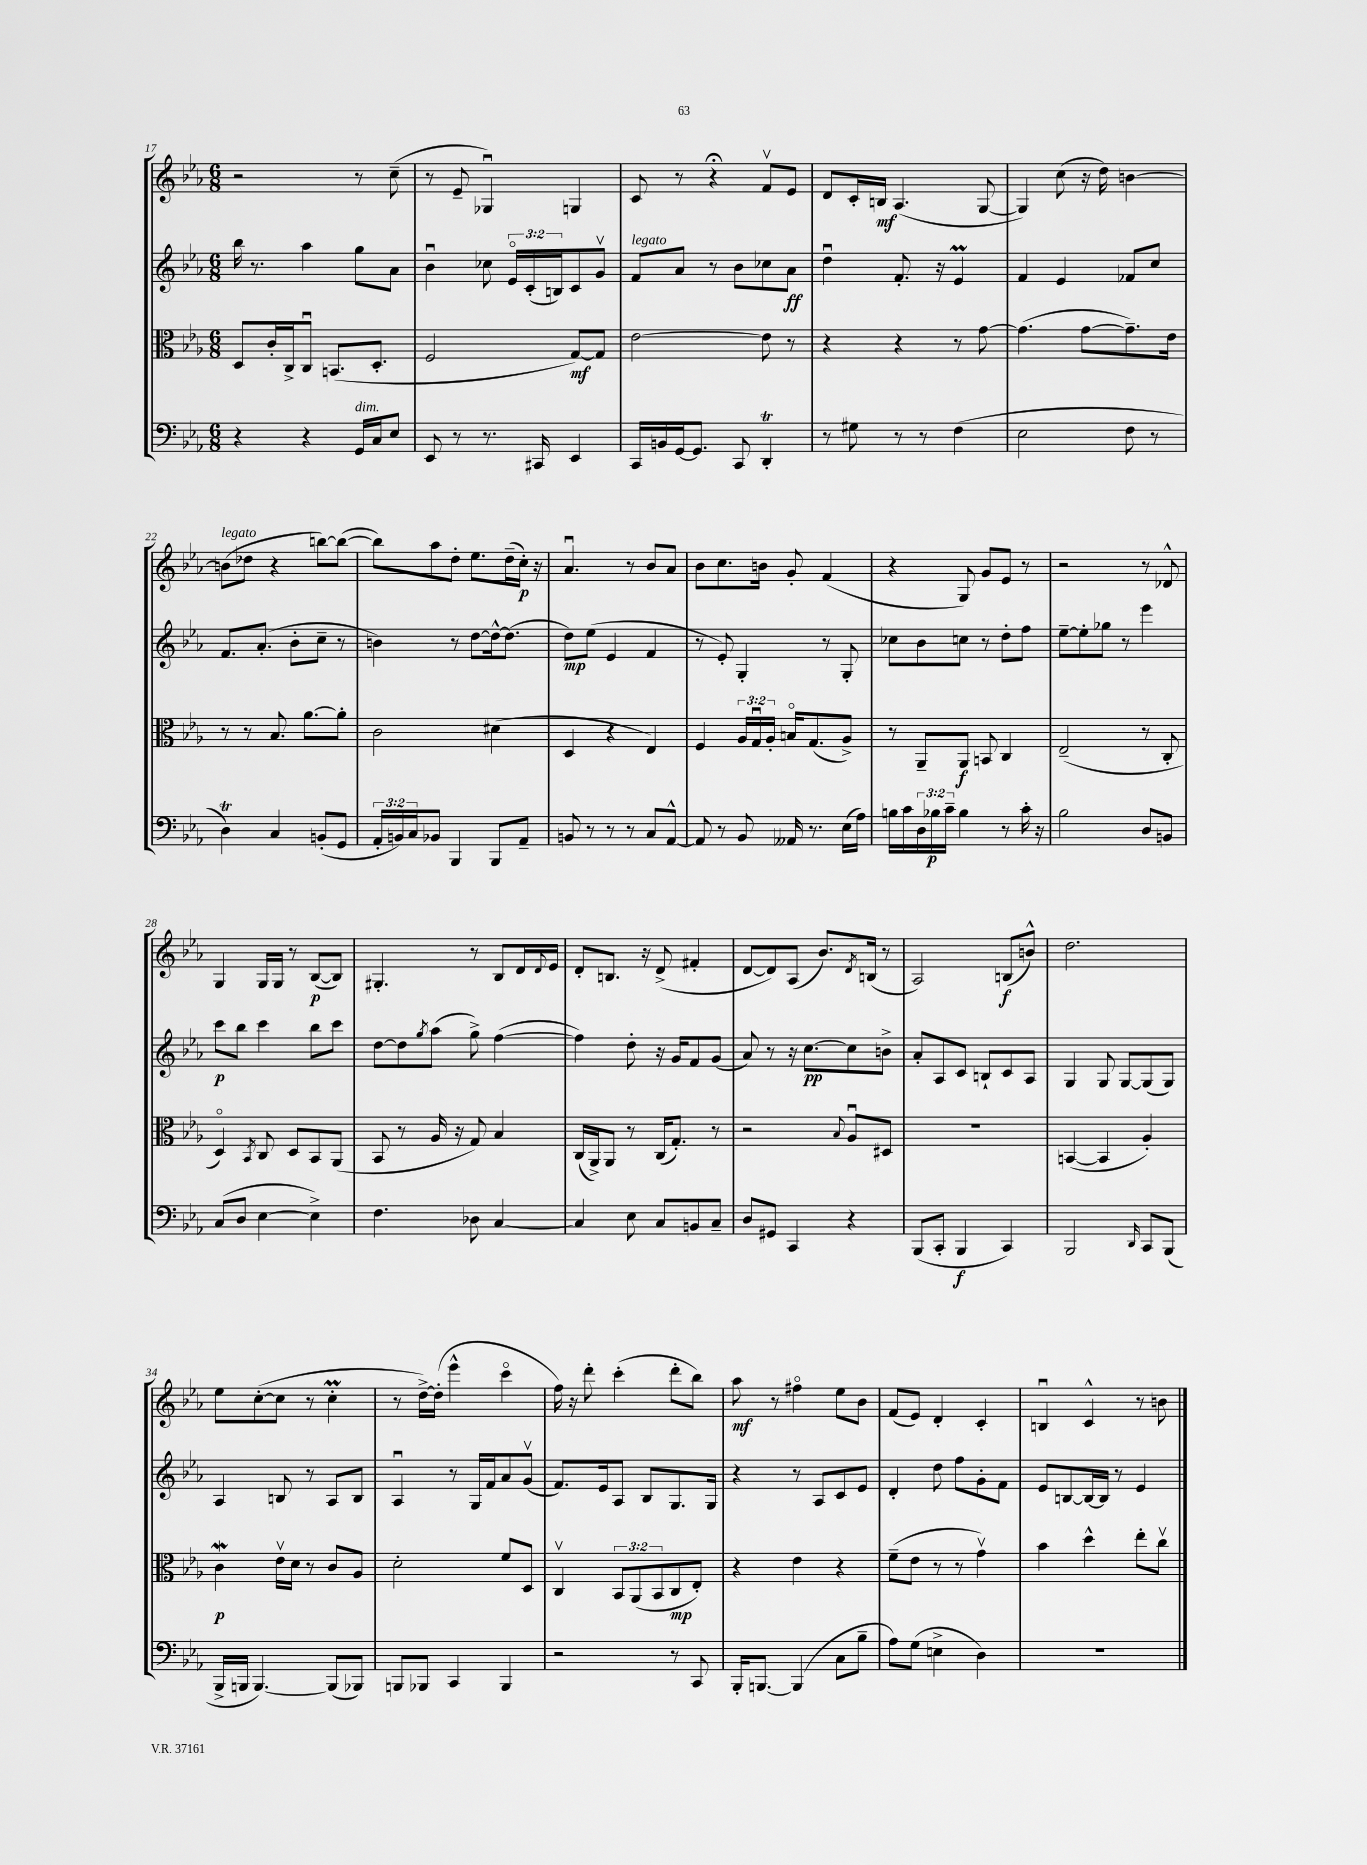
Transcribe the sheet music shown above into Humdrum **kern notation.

**kern	**dynam	**kern	**dynam	**kern	**dynam	**kern	**dynam
*part4	*part4	*part3	*part3	*part2	*part2	*part1	*part1
*staff4	*staff4	*staff3	*staff3	*staff2	*staff2	*staff1	*staff1
*clefF4	*	*clefC3	*	*clefG2	*	*clefG2	*
*k[b-e-a-]	*	*k[b-e-a-]	*	*k[b-e-a-]	*	*k[b-e-a-]	*
*M6/8	*	*M6/8	*	*M6/8	*	*M6/8	*
=17	=17	=17	=17	=17	=17	=17	=17
4r	.	8D/L	.	16bb-\	.	2r	.
.	.	.	.	8.r	.	.	.
.	.	16c'/L	.	.	.	.	.
.	.	16C^/J	.	.	.	.	.
4r	.	8Cu/J	.	4aa-\	.	.	.
.	.	(8.BBn/L	.	.	.	.	.
!LO:TX:a:i:t=dim.	!	!	!	!	!	!	!
16GG/LL	.	.	.	8gg\L	.	8r	.
16C/J	.	8.D'/J	.	.	.	.	.
8E-/J	.	.	.	8a-\J	.	(8cc~\	.
=18	=18	=18	=18	=18	=18	=18	=18
8EE-/	.	2F/	.	4b-u\	.	8r	.
8r	.	.	.	.	.	8e-~/	.
8.r	.	.	.	8cc-X\	.	4G-Xu/)	.
.	.	.	.	24e-/LL	.	.	.
.	.	.	.	(24c'/	.	.	.
16CC#X/	.	.	.	.	.	.	.
.	.	.	.	24Bn/J)	.	.	.
4EE-/	.	[8G/L)	mf	8c/	.	4Gn/	.
.	.	8G/J]	.	8gv/J	.	.	.
=19	=19	=19	=19	=19	=19	=19	=19
!	!	!	!	!LO:TX:a:i:t=legato	!	!	!
16CC/LL	.	[2e-\	.	8f/L	.	8c/	.
16BBn/	.	.	.	.	.	.	.
[16GG/J	.	.	.	8a-/J	.	8r	.
8.GG/J]	.	.	.	.	.	.	.
.	.	.	.	8r	.	4r;<	.
8CC/	.	.	.	8b-\L	.	.	.
4DDt'/	.	8e-\]	.	8cc-X\	.	8fv/L	.
.	.	8r	.	8a-\J	ff	8e-/J	.
=20	=20	=20	=20	=20	=20	=20	=20
8r	.	4r	.	4ddu\	.	8d/L	.
8G#X\	.	.	.	.	.	16c'/L	.
.	.	.	.	.	.	16Bn/JJ	mf
8r	.	4r	.	8.f'/	.	(4.A-/	.
8r	.	.	.	.	.	.	.
.	.	.	.	16r	.	.	.
(4F\	.	8r	.	4e-M/	.	.	.
.	.	[8g\	.	.	.	[8G/	.
=21	=21	=21	=21	=21	=21	=21	=21
2E-\	.	(4.g\]	.	4f/	.	4G/])	.
.	.	.	.	4e-/	.	(8cc\	.
.	.	[8g\L	.	.	.	16r	.
.	.	.	.	.	.	16dd\)	.
8F\	.	8.g~\])	.	8f-X/L	.	[4bn\	.
8r	.	.	.	8cc/J	.	.	.
.	.	16e-\Jk	.	.	.	.	.
!!LO:LB:g=z
=22	=22	=22	=22	=22	=22	=22	=22
!	!	!	!	!	!	!LO:TX:a:i:t=legato	!
4Dt\)	.	8r	.	8.f/L	.	(8bn\L]	.
.	.	8r	.	.	.	8dd-X\J	.
.	.	.	.	(8.a-'/J	.	.	.
4C/	.	8.B-/	.	.	.	4r	.
.	.	.	.	8b-'\L	.	.	.
.	.	[8.a-\L	.	.	.	.	.
(8BBn'/L	.	.	.	8cc~\J	.	[8bbn\L)	.
8GG/J	.	8a-'\J]	.	8r	.	(8bb\J_	.
=23	=23	=23	=23	=23	=23	=23	=23
24AA-'/LL	.	2c\	.	4bn\)	.	8bb\L])	.
24BBn/)	.	.	.	.	.	.	.
24C/J	.	.	.	.	.	.	.
8BB-X/J	.	.	.	.	.	8aa-\	.
4BBB-/	.	.	.	8r	.	8dd'\J	.
.	.	.	.	[8dd\L	.	8.ee-\L	.
8BBB-/L	.	(4d#X\	.	16dd^^\k_	.	.	.
.	.	.	.	(8.dd\J]	.	(16dd~\L	.
8AA-~/J	.	.	.	.	.	16cc'\JJ)	p
.	.	.	.	.	.	16r	.
=24	=24	=24	=24	=24	=24	=24	=24
8BBn/	.	4D/	.	8dd\L)	mp	4.a-u/	.
8r	.	.	.	(8ee-\J	.	.	.
8r	.	4r	.	4e-/	.	.	.
8r	.	.	.	.	.	8r	.
8C/L	.	4E-/)	.	4f/	.	8b-/L	.
[8AA-^^/J	.	.	.	.	.	8a-/J	.
=25	=25	=25	=25	=25	=25	=25	=25
8AA-/]	.	4F/	.	8r	.	8b-\L	.
8r	.	.	.	8e-'/)	.	8.cc\	.
8BB-/	.	24A-/LL	.	4G'/	.	.	.
.	.	24Gu/	.	.	.	.	.
.	.	.	.	.	.	16bn\Jk	.
.	.	24A-'/JJ	.	.	.	.	.
16AA--X/	.	16Bn/KL	.	.	.	8g'/	.
8.r	.	(8.G/	.	.	.	.	.
.	.	.	.	8r	.	(4f/	.
(16E-\LL	.	8A-^/J)	.	8G'/	.	.	.
16A-\JJ)	.	.	.	.	.	.	.
=26	=26	=26	=26	=26	=26	=26	=26
16Bn\LL	.	8r	.	8cc-X\L	.	4r	.
16c\	.	.	.	.	.	.	.
24D\	.	8AA-~/L	.	8b-\	.	.	.
24B-X\	p	.	.	.	.	.	.
24c~\JJ	.	.	.	.	.	.	.
4B-\	.	8AA-/J	f	8ccn\J	.	8G/)	.
.	.	8BBn/	.	8r	.	8g/L	.
8r	.	4C/	.	8dd'\L	.	8e-/J	.
16c'\	.	.	.	8ff\J	.	8r	.
16r	.	.	.	.	.	.	.
=27	=27	=27	=27	=27	=27	=27	=27
2B-\	.	(2E-~/	.	[8ee-~\L	.	2r	.
.	.	.	.	8ee-'\]	.	.	.
.	.	.	.	8gg-X\J	.	.	.
.	.	.	.	8r	.	.	.
8D/L	.	8r	.	4eee-\	.	8r	.
8BBn/J	.	8C'/	.	.	.	8d-X^^/	.
!!LO:LB:g=z
=28	=28	=28	=28	=28	=28	=28	=28
(8C/L	.	4D/)	.	8ccc\L	p	4G/	.
8D/J	.	.	.	8bb-\J	.	.	.
.	.	8qBB-/	.	.	.	.	.
[4E-\	.	8C/	.	4ccc\	.	16G/LL	.
.	.	.	.	.	.	16G/JJ	.
.	.	8D/L	.	.	.	8r	.
4E-^\])	.	8BB-/	.	8bb-\L	.	([8B-/L	p
.	.	(8AA-/J	.	8ccc\J	.	8B-/J])	.
=29	=29	=29	=29	=29	=29	=29	=29
4.F\	.	8BB-/	.	[8dd\L	.	4.G#X'/	.
.	.	8r	.	8dd\]	.	.	.
.	.	.	.	8qgg/	.	.	.
.	.	16A-/	.	(8aa-\J	.	.	.
.	.	16r	.	.	.	.	.
8D-X\	.	8G/)	.	8gg^\)	.	8r	.
[4C/	.	4B-/	.	([4ff\	.	8B-/L	.
.	.	.	.	.	.	16d/L	.
.	.	.	.	.	.	8qqd/	.
.	.	.	.	.	.	16e-/JJ	.
=30	=30	=30	=30	=30	=30	=30	=30
4C/]	.	(16C/LL	.	4ff\])	.	8d'/L	.
.	.	16AA-^/J)	.	.	.	.	.
.	.	8AA-/J	.	.	.	8.Bn/J	.
8E-\	.	8r	.	8dd'\	.	.	.
.	.	.	.	.	.	16r	.
8C/L	.	(16C/KL	.	16r	.	(8d^/	.
.	.	8.G'/J)	.	16g/KL	.	.	.
8BBn/	.	.	.	8f/	.	4f#X'/	.
8C~/J	.	8r	.	(8g/J	.	.	.
=31	=31	=31	=31	=31	=31	=31	=31
8D/L	.	2r	.	8a-/)	.	[8d/L	.
8GG#X/J	.	.	.	8r	.	8d/])	.
4CC/	.	.	.	16r	.	(8A-/J	.
.	.	.	.	[8.cc\L	pp	.	.
.	.	.	.	.	.	8.b-/L)	.
.	.	8qqB-/	.	.	.	.	.
4r	.	8A-u/L	.	8cc\]	.	.	.
.	.	.	.	.	.	8qd/	.
.	.	.	.	.	.	(16Bn/Jk	.
.	.	8D#X/J	.	8bn^\J	.	8r	.
=32	=32	=32	=32	=32	=32	=32	=32
(8BBB-/L	.	2.r	.	8a-'/L	.	2A-/)	.
8CC'/J	.	.	.	8A-/	.	.	.
4BBB-/	f	.	.	8c/J	.	.	.
.	.	.	.	8Bn`/L	.	.	.
4CC/)	.	.	.	8c/	.	(8Bn/L	f
.	.	.	.	8A-/J	.	8bn^^/J)	.
=33	=33	=33	=33	=33	=33	=33	=33
2BBB-/	.	([4BBn/	.	4G/	.	2.dd\	.
.	.	4BB/]	.	8G/	.	.	.
.	.	.	.	[8G/L	.	.	.
16qqDD/	.	.	.	.	.	.	.
8CC/L	.	4A-'/)	.	(8G/]	.	.	.
(8BBB-/J	.	.	.	8G/J)	.	.	.
!!LO:LB:g=z
=34	=34	=34	=34	=34	=34	=34	=34
16BBB-^/LL	.	4cW\	p	4A-/	.	8ee-\L	.
16BBBn/JJ	.	.	.	.	.	.	.
[4.BBB/)	.	.	.	.	.	([8cc'\	.
.	.	16e-v\LL	.	8Bn/	.	8cc\J]	.
.	.	16d\JJ	.	.	.	.	.
.	.	8r	.	8r	.	8r	.
(8BBB/L]	.	8c/L	.	8A-/L	.	4ccM'\	.
8BBB-X/J)	.	8A-/J	.	8B/J	.	.	.
=35	=35	=35	=35	=35	=35	=35	=35
8BBBn/L	.	2d'\	.	4A-u/	.	8r	.
8BBB-X/J	.	.	.	.	.	[16dd^\LL)	.
.	.	.	.	.	.	(16dd'\JJ]	.
4CC/	.	.	.	8r	.	4eee-^^\	.
.	.	.	.	16G/LL	.	.	.
.	.	.	.	16f/J	.	.	.
4BBB-/	.	8f/L	.	8a-/	.	4ccc\	.
.	.	8D/J	.	(8gv/J	.	.	.
=36	=36	=36	=36	=36	=36	=36	=36
2r	.	4Cv/	.	8.f/L)	.	16ff\)	.
.	.	.	.	.	.	16r	.
.	.	.	.	.	.	8ddd'\	.
.	.	.	.	16e-/k	.	.	.
.	.	12BB-/L	.	8A-/J	.	(4ccc'\	.
.	.	(12AA-/	.	.	.	.	.
.	.	.	.	8B-/L	.	.	.
.	.	12BB-/	.	.	.	.	.
8r	.	8C/	mp	8.G/	.	8ddd'\L	.
8CC/	.	8E-'/J)	.	.	.	8bb-\J)	.
.	.	.	.	16G/Jk	.	.	.
=37	=37	=37	=37	=37	=37	=37	=37
16BBB-'/KL	.	4r	.	4r	.	8aa-\	mf
[8.BBBn/J	.	.	.	.	.	.	.
.	.	.	.	.	.	8r	.
(4BBB/]	.	4e-\	.	8r	.	4ff#X\	.
.	.	.	.	8A-/L	.	.	.
8C\L	.	4r	.	8c/	.	8ee-\L	.
8B-~\J	.	.	.	8e-/J	.	8b-\J	.
=38	=38	=38	=38	=38	=38	=38	=38
8A-\L)	.	(8f~\L	.	4d'/	.	(8f/L	.
(8G\J	.	8e-\J	.	.	.	8e-/J)	.
4En^\	.	8r	.	8dd\	.	4d'/	.
.	.	8r	.	8ff\L	.	.	.
4D\)	.	4gv\)	.	8g'\	.	4c'/	.
.	.	.	.	8f\J	.	.	.
=39	=39	=39	=39	=39	=39	=39	=39
2.r	.	4b-\	.	8e-/L	.	4Bnu/	.
.	.	.	.	[8Bn/	.	.	.
.	.	4dd^^\	.	16B/L_	.	4c^^/	.
.	.	.	.	16B/JJ]	.	.	.
.	.	.	.	8r	.	.	.
.	.	8ee-'\L	.	4e-/	.	8r	.
.	.	8ccv\J	.	.	.	8bn\	.
==	==	==	==	==	==	==	==
*-	*-	*-	*-	*-	*-	*-	*-
